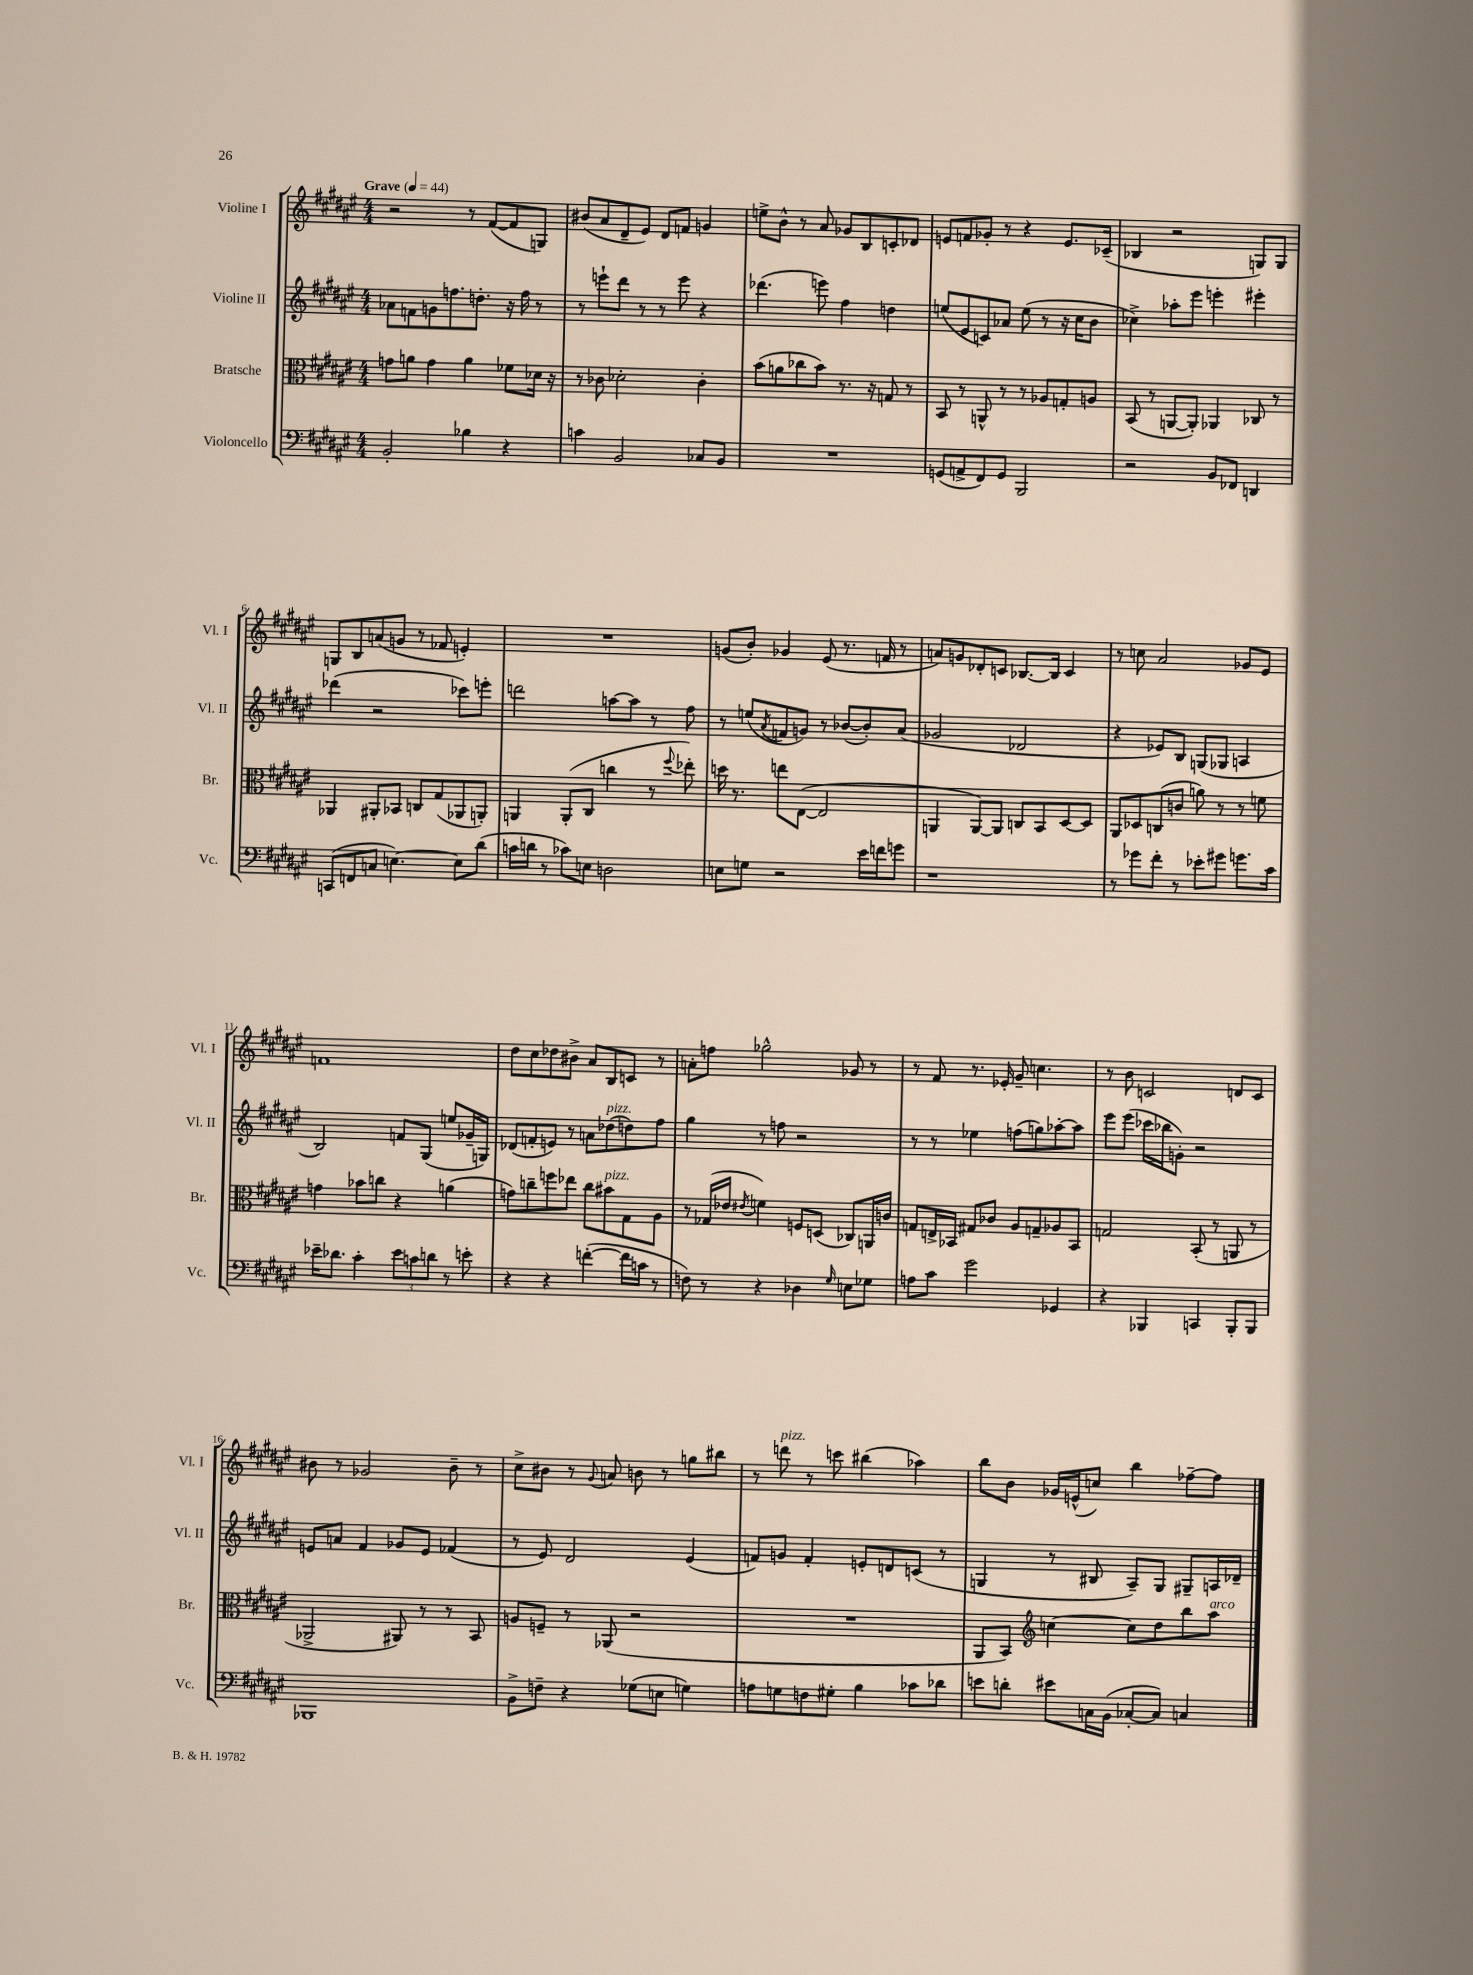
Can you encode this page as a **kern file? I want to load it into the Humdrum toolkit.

**kern	**kern	**kern	**kern
*staff4	*staff3	*staff2	*staff1
*clefF4	*clefC3	*clefG2	*clefG2
*k[f#c#g#d#a#e#]	*k[f#c#g#d#a#e#]	*k[f#c#g#d#a#e#]	*k[f#c#g#d#a#e#]
*M4/4	*M4/4	*M4/4	*M4/4
*MM44	*MM44	*MM44	*MM44
2BB'	8g	8a-	2r
.	8a	8f	.
.	4g	8g	.
.	.	8.ff	.
4B-	4a	.	8r
.	.	8.dd'	.
.	.	.	([8f#
4r	8f-	16r	8f#]
.	.	16ff	.
.	16d-	8r	8G)
.	16r	.	.
=	=	=	=
4c	8r	8r	(8b#
.	8c-	8eee`	8a#
2BB	2d-'	8ddd#	8d#~
.	.	8r	8e#)
.	.	8r	8d#
.	.	8eee	8f
8C-	4c-'	4r	4g
8BB	.	.	.
=	=	=	=
1r	(8b	(4.ddd-	8ee^
.	8a	.	8b^^
.	8cc-	.	8r
.	8b)	8eee)	8a#
.	8.r	4ff#	8g-
.	.	.	8B
.	16r	.	.
.	8G	4dd	8c'
.	8r	.	8d-
=	=	=	=
(8GG	8BB	(8ee	8e
8AA^	8r	8e#	8f
8FF#)	8AA^^	8c)	8g-'
8GG	8r	8a-	8r
2BBB	8r	(8ee	4r
.	8A-	8r	.
.	8G'	16r	8.e
.	.	16cc#	.
.	8A	8b	.
.	.	.	(16c-~
=	=	=	=
2r	(8BB	4cc-^)	4B-
.	8r	.	.
.	[8AA	8aa-'	2r
.	8AA'])	8eee#	.
8BB	4AA-	4eee'	.
8FF-	.	.	.
4DD	8C-	4eee#'	8G)
.	8r	.	8G
=	=	=	=
(8CC	4AA-	(4ddd-	8G
8FF	.	.	8B
8C	8AA#'	2r	(8a
[4.E)	8BB-	.	8g
.	8C	.	8r
.	(8G#	.	8f-
8E]	8AA-	8ccc-)	4e')
(8d#	8AA')	8eee'	.
=	=	=	=
16c	4AA	2ddd	1r
16d	.	.	.
8r	.	.	.
8c-)	(8AA'	.	.
8E	8C#	.	.
2D	4cc	[8aa	.
.	.	8aa]	.
.	8r	8r	.
.	8qqff#	.	.
.	8ee-')	8ff#	.
=	=	=	=
8E	16dd	8r	(8g
.	8.r	.	.
8G	.	(8ee	8b')
.	.	8qa#	.
2r	8ee	8f	4g-
.	([8E#	8g)	.
.	2E#]	8r	(8e#
.	.	([8b-	8.r
16e#	.	8b-'])	.
16f	.	.	16f
8g	.	(8a#	8r
=	=	=	=
1r	4AA	2g-	8a)
.	.	.	8g
.	[8AA)	.	8d-'
.	8AA]	.	8c
.	8C	2d-	[8.B-
.	8BB	.	.
.	.	.	16B-]
.	[8D#	.	4c
.	8D#]	.	.
=	=	=	=
8r	8AA#	4r	8r
8g-	8D-	.	8cc
8f#'	(8C	8e-)	2a#
8r	8c	8B	.
8e-'	8a)	(8G	.
8g#	8r	8G-	.
8.g	8r	4A	8g-
.	8f	.	8e#
16c#	.	.	.
=	=	=	=
16e-~	4g	2B)	1f
8.d-	.	.	.
4c#'	8b-	.	.
.	8cc	.	.
12e-	4r	8f	.
12c	.	.	.
.	.	(8G#	.
12d	.	.	.
8r	(4a	8ee	.
8e'	.	16g-~	.
.	.	16G)	.
=	=	=	=
4r	8g)	(8d-	8dd#
.	8cc~	8f'	8cc#
4r	8ff	8e)	8dd-
.	8ee-	8r	8b#^
([4f'	8cc	8a	8a#
.	8b#	(8dd-	8B
16f]	8G#	8dd)	8c
16c	.	.	.
8r	8A#	8ff#	8r
=	=	=	=
8F)	8r	4gg#	8a'
8r	(16G-	.	8ff
.	16e-	.	.
.	8qe#	.	.
4r	4f)	8r	2gg-^^
.	.	8ff	.
4D-	8F	2r	.
.	(8D	.	.
16qqG#	.	.	.
8E	8C-)	.	8g-
8G-	16AA	.	8r
.	16c	.	.
=	=	=	=
8A	8G	8r	8r
8c#	16E^	8r	8f#
.	16BB-	.	.
2g#	8G#	4ee-	8.r
.	8c-	.	.
.	.	.	16e-'
.	8A#	(8ff	8g#~
.	8G~	8gg)	4.cc
4GG-	8A-	[8aa-'	.
.	8BB-	8aa-]	.
=	=	=	=
4r	2G	8eee#	8r
.	.	(8eee#	8b
4BBB-	.	16ccc-	2c
.	.	16bb-	.
.	.	8g')	.
4CC	(8BB'	2r	.
.	8r	.	.
8BBB-'	8AA	.	8d
8BBB-	8r	.	8c
=	=	=	=
1BBB-	2AA-^	8e	8b#
.	.	8a	8r
.	.	4f#	2g-
.	8AA#)	8g-	.
.	8r	8e	.
.	8r	(4f-	8b#~
.	8BB	.	8r
=	=	=	=
8BB^	8A	8r	8cc#^
8F~	8F~	8e#)	8b#
4r	8r	2d#	8r
.	.	.	8qqg#
.	(8AA-	.	8a
(8G-	2r	.	8b
8E	.	.	8r
4G)	.	(4e#	8gg
.	.	.	8bb#
=	=	=	=
8A	1r	8f)	8r
8G	.	8g	8ddd
8F	.	4f'	8r
8G#'	.	.	8ccc
4B	.	8e'	(4bb#
.	.	8d	.
8c-	.	(8c	4aa-)
8d-	.	8r	.
=	=	=	=
8e	8AA#	4G	8bb
8d'	8BB)	.	8b
*	*clefG2	*	*
8e#	[4cc	8r	16g-
.	.	.	(16e^^
16C	.	8B#	8cc)
(16BB	.	.	.
[8C-'	8cc]	8A#~)	4bb
8C-])	8dd#	8G	.
4C	8bb	8G#~	[8ff-~
.	8aa#	16A	8ff-]
.	.	16d-~	.
==	==	==	==
*-	*-	*-	*-
